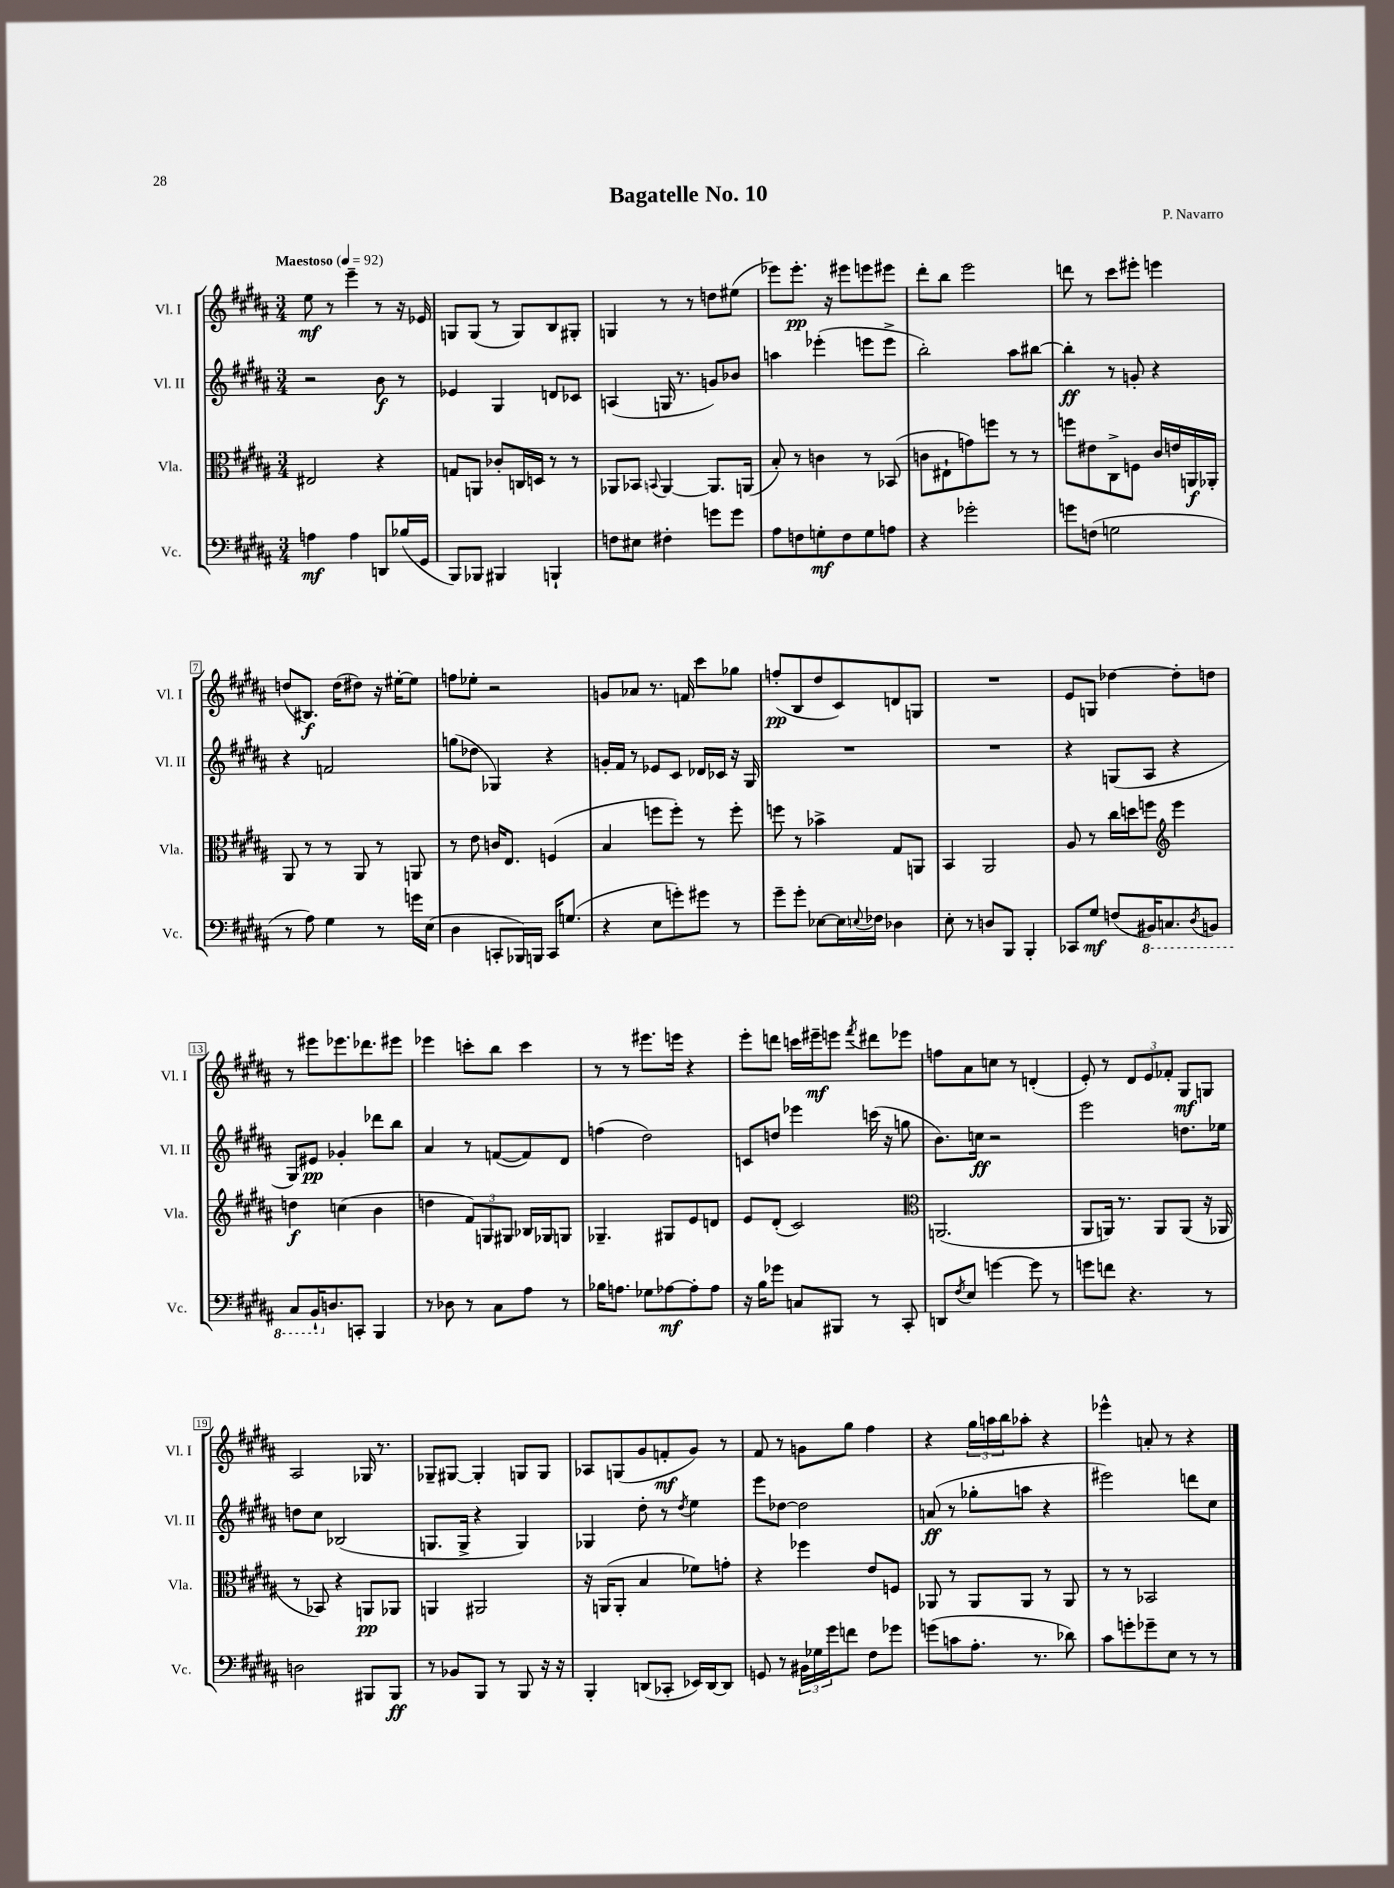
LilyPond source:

\header { title = "Bagatelle No. 10" composer = "P. Navarro" }
<<
\new StaffGroup <<
\new Staff = "s0" \with { instrumentName = "Vl. I" shortInstrumentName = "Vl. I" } {
    \clef treble \key b \major \numericTimeSignature \time 3/4 \tempo "Maestoso" 4 = 92
    e''8\mf r8 e'''4-- r8 r16 ees'16 |
    g8 g8( r8 g8) b8 gis8-. |
    g4 r8 r8 d''8 eis''8( |
    ees'''8) ees'''8.-.\pp r16 eis'''8 e'''8 eis'''8 |
    dis'''8-. b''8 e'''2 |
    d'''8 r8 cis'''8 eis'''8-. e'''4 |
    d''8( bis8.\f) d''16( dis''8) r16 eis''16~-. eis''8 |
    f''8 ees''8-. r2 |
    g'8 aes'8 r8. f'16 cis'''8 ges''8 |
    f''8-.\pp( b8 dis''8 cis'8) d'8 g8 |
    R2. |
    e'8 g8 des''4~ des''8-. d''8 |
    r8 eis'''8 ees'''8. des'''8. eis'''8 |
    ees'''4 c'''8-. b''8 c'''4 |
    r8 r8 eis'''8. e'''16 r4 |
    e'''8-. d'''8 c'''16 eis'''16--\mf e'''8 \acciaccatura { fis'''8 } dis'''8 ees'''8 |
    f''8 ais'8 c''8 r8 d'4-.( |
    e'8-.) r8 \tuplet 3/2 { dis'8 e'8 fes'8-. } gis8\mf g8 |
    ais2 ges16 r8. |
    ges8-- gis8~ gis4-. g8 g8 |
    aes8 g8( gis'8 f'8-.\mf gis'8) r8 |
    fis'8 r8 g'8 gis''8 fis''4 |
    r4 \tuplet 3/2 { gis''16 a''16 b''16 } aes''8-. r4 |
    ees'''4-^ a'8-. r8 r4 \bar "|." |
}
\new Staff = "s1" \with { instrumentName = "Vl. II" shortInstrumentName = "Vl. II" } {
    \clef treble \key b \major \numericTimeSignature \time 3/4
    r2 b'8\f r8 |
    ees'4 gis4 d'8 ces'8 |
    a4( g16 r8. g'8) bes'8 |
    a''4 ees'''4-.( e'''8 e'''8-> |
    b''2-.) ais''8 bis''8~ |
    bis''4-.\ff r8 g'8-. r4 |
    r4 f'2 |
    g''8( des''8 ges4) r4 |
    g'16-. fis'16 r8 ees'8 cis'8 des'16 ces'16 r16 gis16 |
    R2. |
    R2. |
    r4 g8( ais8 r4 |
    gis8) eis'8\pp ges'4-. des'''8 b''8 |
    ais'4 r8 f'8~( f'8) dis'8 |
    f''4( dis''2) |
    c'8 d''8 ees'''4 c'''16( r16 g''8 |
    b'8.) c''16\ff r2 |
    e'''2 d''8. ees''16 |
    d''8 cis''8 bes2( |
    g8. g16-> r4 g4) |
    ges4 dis''8-. r8 \acciaccatura { dis''8 } e''4 |
    e'''8 des''8~ des''2 |
    a'8\ff( r8 ges''8-. a''8 r4 |
    eis'''2) d'''8 cis''8 \bar "|." |
}
\new Staff = "s2" \with { instrumentName = "Vla." shortInstrumentName = "Vla." } {
    \clef alto \key b \major \numericTimeSignature \time 3/4
    eis2 r4 |
    g8 a,8 ces'8-. c16 d16 r8 r8 |
    aes,8 bes,8 \appoggiatura { b,8 } aes,4~ aes,8. a,16( |
    b8-.) r8 c'4 r8 bes,8( |
    c'8 eis8-! g'8) f''8 r8 r8 |
    f''8 eis'8 cis8-> f8 cis'16 e'16 a,16\f aes,16-. |
    ais,8 r8 r8 ais,8 r8 a,8 |
    r8 e'8 c'16 e8. f4( |
    b4 f''8 f''8-.) r8 f''8-. |
    f''8 r8 bes'4-> gis8 a,8 |
    b,4 ais,2 |
    ais8 r8 cis''16 d''16 f''8 \clef treble e'''4 |
    d''4\f c''4( b'4 |
    d''4 \tuplet 3/2 { fis'8) g8 gis8 } bes16 ges16 g8 |
    ges4.-- gis8 e'8 d'8 |
    e'8 dis'8-.( cis'2) |
    \clef alto a,2.( |
    ais,8 a,16) r8. a,8 a,8( r16 aes,16 |
    r8 bes,8) r4 a,8\pp aes,8 |
    a,4 ais,2 |
    r16 a,16( a,8-. b4 fes'8) g'8-. |
    r4 fes''4 e'8 f8 |
    aes,8 r8 aes,8 aes,8 r8 aes,8 |
    r8 r8 bes,2 \bar "|." |
}
\new Staff = "s3" \with { instrumentName = "Vc." shortInstrumentName = "Vc." } {
    \clef bass \key b \major \numericTimeSignature \time 3/4
    a4\mf a4 d,8 bes16( gis,16 |
    b,,8) bes,,8 bis,,4 b,,4-! |
    f8 eis8 fis4-. g'8 g'8 |
    ais8 f8 g8-.\mf f8 g8 a8 |
    r4 ges'2-. |
    g'8 f8( g2 |
    r8 ais8) gis4 r8 g'16 e16( |
    dis4 c,8-. bes,,16) b,,16 c,16 g8.( |
    r4 e8 g'8-.) gis'8 r8 |
    gis'8-- gis'8-. ees8~ ees16 \appoggiatura { e8 } fes16 des4 |
    e8-. r8 d8 b,,8 b,,4-. |
    ces,8 gis8\mf f8( \ottava #-1 bis,,16) c,8. \acciaccatura { dis,8 } b,,8 |
    cis,8 b,,16-! \ottava #0 d8. c,8-. b,,4 |
    r8 des8 r8 cis8 ais8 r8 |
    bes16 a8. ges8 aes8~\mf aes8-. aes8 |
    r16 b16 ges'8 c8 bis,,8 r8 cis,8-. |
    d,8 \acciaccatura { fis8 } e8 g'4~ g'8 r8 |
    g'8 f'8 r4. r8 |
    d2 bis,,8 bis,,8\ff |
    r8 bes,8 b,,8 r8 b,,8 r16 r16 |
    b,,4-. d,8( ces,8-. ees,16) d,16~ d,8 |
    g,8 r8 \tuplet 3/2 { bis,16 ges16 gis'16 } f'8 fis8 ges'8 |
    g'8( c'8 ais8.-. r8. des'8) |
    cis'8 g'8-. ges'8-- e8 r8 r8 \bar "|." |
}
>>
>>
\layout { \context { \Score \override BarNumber.stencil = #(make-stencil-boxer 0.1 0.3 ly:text-interface::print) } }
